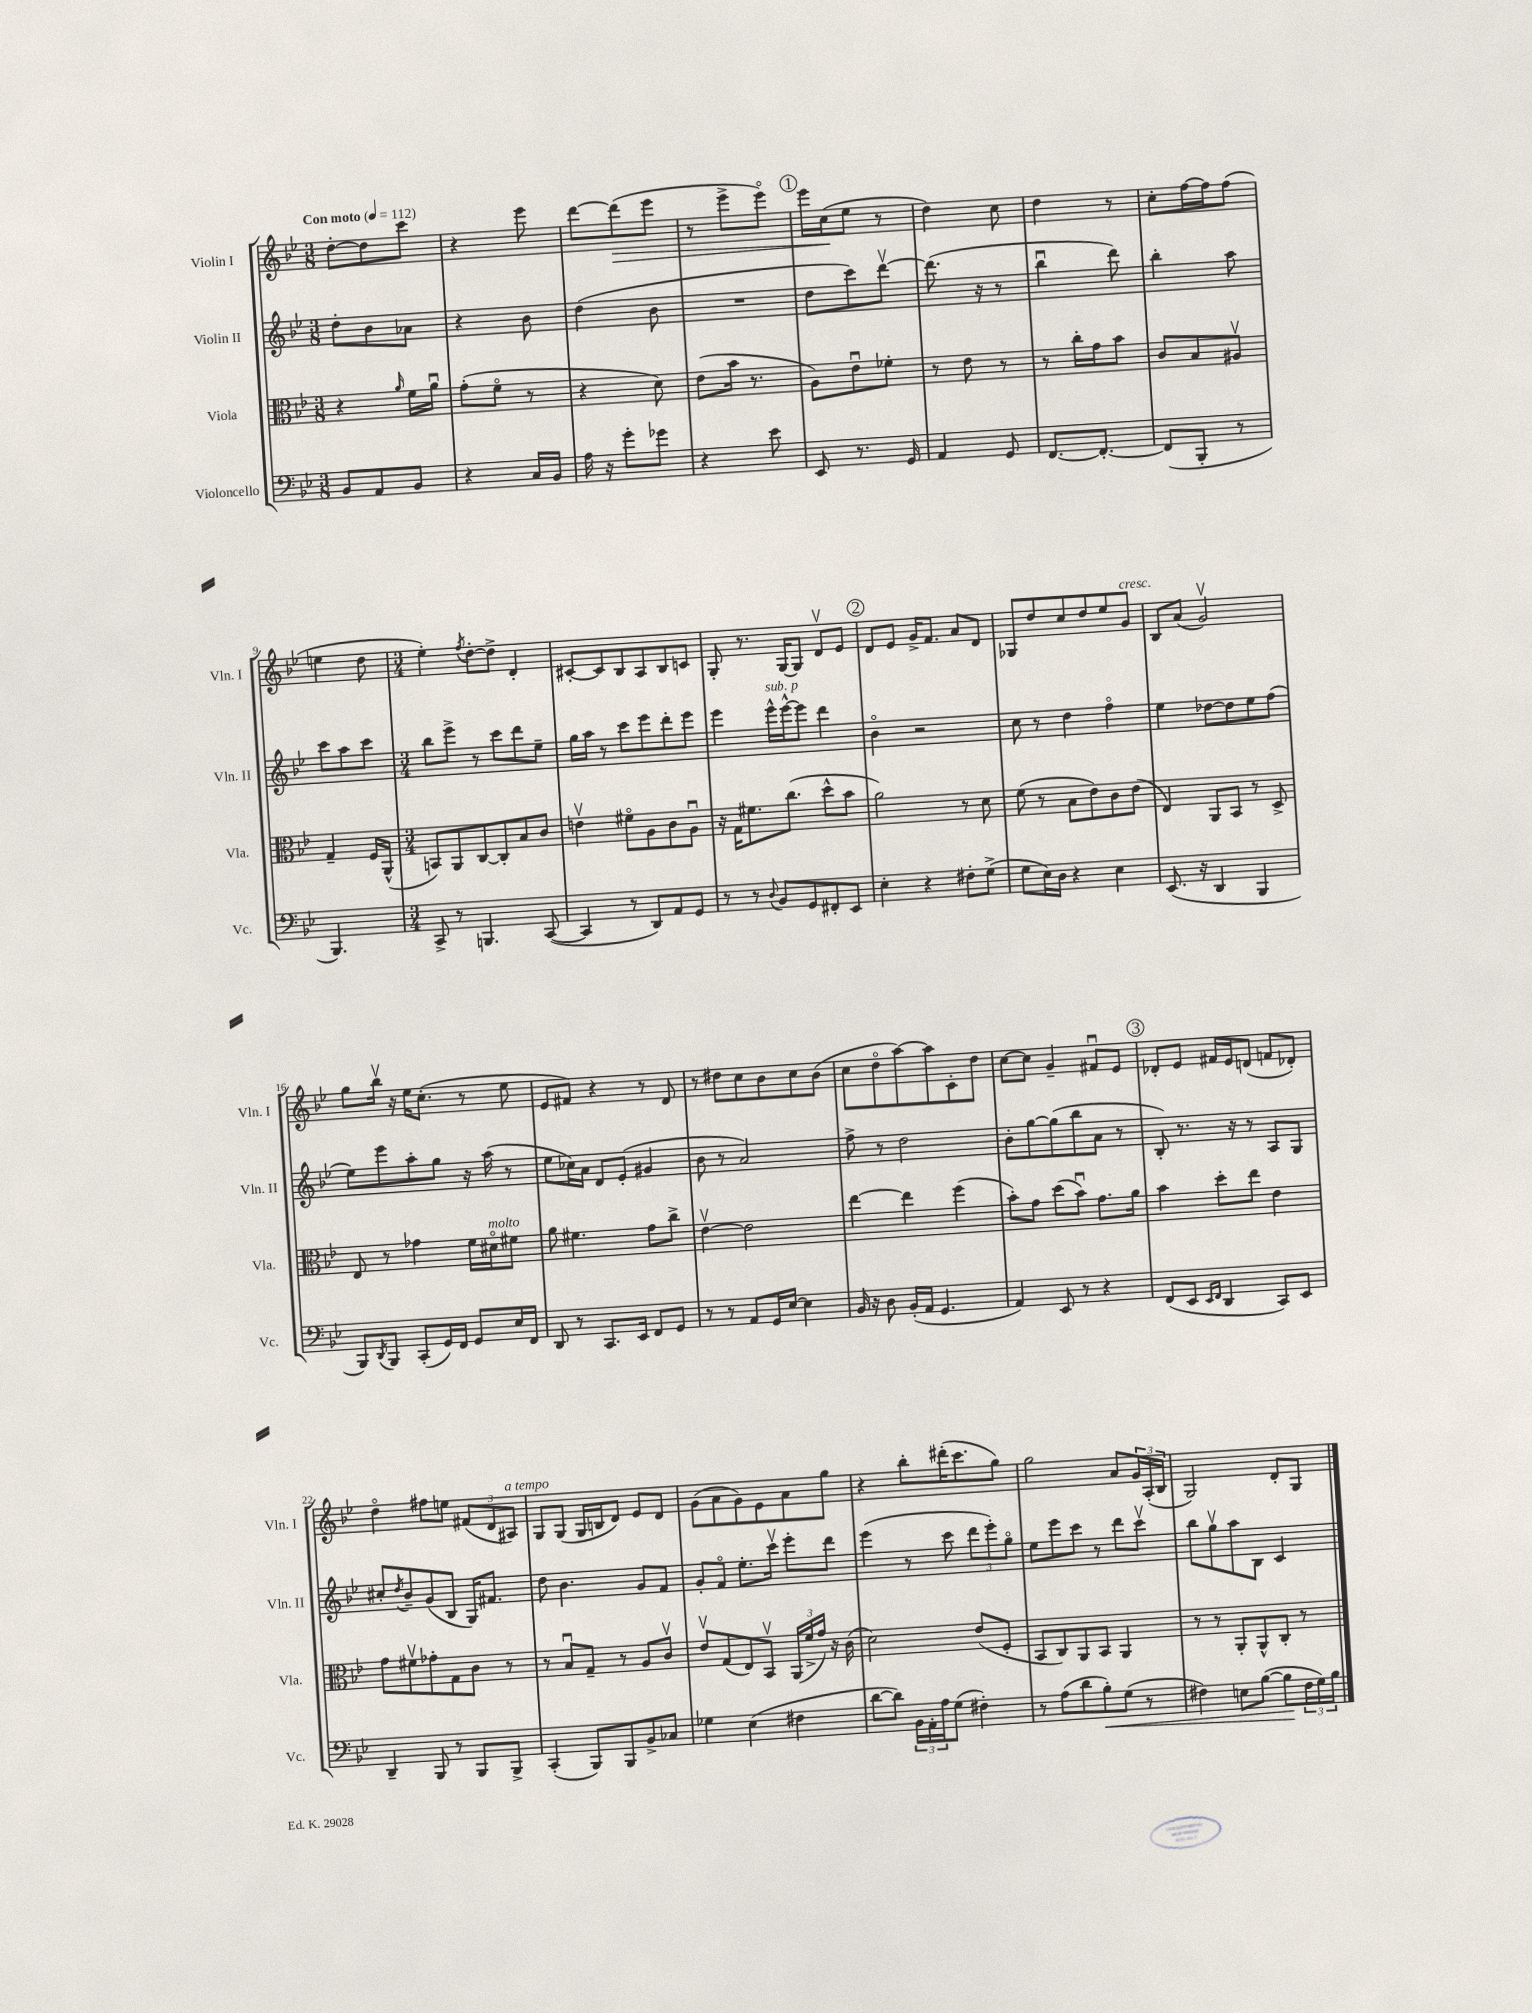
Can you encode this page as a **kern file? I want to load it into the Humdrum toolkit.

**kern	**dynam	**kern	**kern	**kern	**dynam
*part4	*part4	*part3	*part2	*part1	*part1
*staff4	*staff4	*staff3	*staff2	*staff1	*staff1
*I"Violoncello	*	*I"Viola	*I"Violin II	*I"Violin I	*
*I'Vc.	*	*I'Vla.	*I'Vln. II	*I'Vln. I	*
*clefF4	*	*clefC3	*clefG2	*clefG2	*
*k[b-e-]	*	*k[b-e-]	*k[b-e-]	*k[b-e-]	*
*M3/8	*	*M3/8	*M3/8	*M3/8	*
*MM112	*	*MM112	*MM112	*MM112	*
=1	=1	=1	=1	=1	=1
!	!	!	!	!LO:TX:a:B:t=Con moto	!
8BB-/L	.	4r	8dd'\L	[8dd'\L	.
8AA/	.	.	8b-\	8dd\]	.
.	.	16qqa/	.	.	.
8BB-/J	.	16f\LL	8a-X\J	8ccc\J	.
.	.	16au\JJ	.	.	.
=2	=2	=2	=2	=2	=2
4r	.	(8g'\L	4r	4r	.
.	.	8f\J	.	.	.
16C/LL	.	8r	8b-\	8eee-\	.
16BB-/JJ	.	.	.	.	.
=3	=3	=3	=3	=3	=3
16A\	.	4r	(4dd\	[8ddd\L	.
16r	.	.	.	.	.
!	!	!	!	!	!LO:HP:b
8g'\L	.	.	.	(8ddd\]	>
8g-X\J	.	8d\)	8b-\	8eee-\J	.
=4	=4	=4	=4	=4	=4
4r	.	(8e-\L	4.r	8r	.
.	.	16b-\Jk	.	8eee-^\L	.
.	.	8.r	.	.	.
8e-\	.	.	.	8eee-\J)	.
!!LO:REH:place=s1:t=1
=5	=5	=5	=5	=5	=5
8EE-/	.	8A\L)	8dd\L	16eee-\LL	.
.	.	.	.	(16cc\J	.
8.r	.	8e-u\	8ccc\)	8ee-\J	]
.	.	8f-X'\J	[8dddv\J	8r	.
16GG/	.	.	.	.	.
=6	=6	=6	=6	=6	=6
4AA/	.	8r	(8.ddd\]	4dd\)	.
.	.	8e-\	.	.	.
.	.	.	16r	.	.
8GG/	.	8r	8r	8cc\	.
=7	=7	=7	=7	=7	=7
[8.FF/L	.	8r	4bb-u\	4dd\	.
.	.	16cc'\LL	.	.	.
8.FF'/J_	.	16g\J	.	.	.
.	.	8b-\J	8ddd\)	8r	.
=8	=8	=8	=8	=8	=8
(8FF/L]	.	8c/L	4bb-'\	8cc'\L	.
8BBB-'/J	.	8B-/	.	[16ff\L	.
.	.	.	.	16ff\J]	.
8r	.	8A#Xv/J	8aa\	(8ff\J	.
!!LO:LB:g=z
=9	=9	=9	=9	=9	=9
4.BBB-/)	.	4G~/	8ccc\L	4een\	.
.	.	.	8aa\	.	.
.	.	16F/LL	8ccc\J	8dd\	.
.	.	(16AA^^/JJ	.	.	.
=10	=10	=10	=10	=10	=10
*M3/4	*	*M3/4	*M3/4	*M3/4	*
8CC^/	.	8BBn/L)	8bb-\L	4ee-'\)	.
8r	.	8AA/	8eee-^\J	.	.
.	.	.	.	8qff/	.
4.BBBn/	.	[8C/	8r	[8dd'\L	.
.	.	8C'/]	8ccc\L	8dd^\J]	.
.	.	8B-/	8ddd\	4d'/	.
([8CC/	.	8c/J	8ee-~\J	.	.
=11	=11	=11	=11	=11	=11
4CC/]	.	4env\	16gg\LL	[8c#X'/L	.
.	.	.	16aa\JJ	.	.
.	.	.	8r	8c#/]	.
8r	.	8f#X\L	8ccc\L	8B-/	.
8DD/L)	.	8A\	8eee-\	8A/	.
8AA/	.	8c\	8ddd'\	8B-/	.
8GG/J	.	8Au\J	8eee-\J	8cn/J	.
=12	=12	=12	=12	=12	=12
8r	.	16r	4eee-\	8G'/	.
.	.	16G\KL	.	.	.
8r	.	8.f#X\	.	8.r	.
8qqD/	.	.	.	.	.
!	!	!	!LO:TX:a:i:t=sub. p	!	!
8BB-/L	.	.	16eee-^^\LL	.	.
.	.	(8.cc\J	[16eee-^^\J	[16G/KL	.
8GG/	.	.	8eee-\J]	8G/J]	.
8FF#X'/	.	8dd^^\L	4ddd\	8dv/L	.
8EE-/J	.	8b-\J	.	8e-/J	.
!!LO:REH:place=s1:t=2
=13	=13	=13	=13	=13	=13
4E-'\	.	2a\)	4b-\	8d/L	.
.	.	.	.	8e-/J	.
4r	.	.	2r	16g^/KL	.
.	.	.	.	8.f/J	.
8F#X'\L	.	8r	.	8a/L	.
(8G^\J	.	8d\	.	8d/J	.
=14	=14	=14	=14	=14	=14
8G\L	.	(8f\	8cc\	8G-X/L	.
16E-\L)	.	8r	8r	8dd/	.
16D\JJ	.	.	.	.	.
4r	.	8B-\L	4dd\	8cc/	.
.	.	8e-\)	.	8dd/	.
4E-\	.	8c\	4ff\	8ee-/	.
!	!	!	!	!LO:TX:a:i:t=cresc.	!
.	.	(8e-\J	.	8g/J	.
=15	=15	=15	=15	=15	=15
(8.EE-/	.	4E-/)	4ee-\	8B-/L	.
.	.	.	.	(8a/J	.
16r	.	.	.	.	.
4DD/	.	8AA/L	[8dd-X\L	2gv/)	.
.	.	8BB-/J	8dd-\]	.	.
4BBB-/	.	8r	8ee-\	.	.
.	.	8D^/	(8ff\J	.	.
!!LO:LB:g=z
=16	=16	=16	=16	=16	=16
8BBB-/L)	.	8E-/	8ee-\L)	8gg\L	.
8qDD/	.	.	.	.	.
8BBB-/J	.	8r	8eee-\	16bb-v\Jk	.
.	.	.	.	16r	.
(8CC'/L	.	4g-X\	8aa'\	16ee-\KL	.
.	.	.	.	(8.cc'\J	.
16GG/L)	.	.	8gg\J	.	.
16FF/JJ	.	.	.	.	.
8GG/L	.	16f\LL	16r	8r	.
!	!	!LO:TX:a:i:t=molto	!	!	!
.	.	16d#X\J	(16aa\	.	.
16E-/L	.	8f#X\J	8r	8ee-\	.
16FF/JJ	.	.	.	.	.
=17	=17	=17	=17	=17	=17
8DD/	.	8a\	8ee-\L	8e-/L	.
8r	.	4.f#X\	16cc-X\L)	8f#X/J)	.
.	.	.	16a\JJ	.	.
8.CC/L	.	.	8d/L	4r	.
.	.	.	(8e-'/J	.	.
16EE-/Jk	.	.	.	.	.
8FF/L	.	8g\L	4g#X/	8r	.
8GG/J	.	8cc^\J	.	8d/	.
=18	=18	=18	=18	=18	=18
8r	.	[4e-v\	8b-\	8r	.
8r	.	.	8r	8dd#X\L	.
8AA/L	.	2e-\]	2a/)	8cc\	.
16GG/L	.	.	.	8b-\	.
[16E-/JJ	.	.	.	.	.
4E-\]	.	.	.	8cc\	.
.	.	.	.	(8b-\J	.
=19	=19	=19	=19	=19	=19
16BB-/	.	[4ee-\	8ff^\	8cc\L	.
16r	.	.	.	.	.
8D\	.	.	8r	8dd\	.
(16BB-'/LL	.	4ee-\]	2dd\	[8aa\)	.
16AA/JJ	.	.	.	.	.
4.GG/	.	.	.	8aa\]	.
.	.	(4ff\	.	8c'\	.
.	.	.	.	8dd\J	.
=20	=20	=20	=20	=20	=20
4AA/)	.	8b-'\L)	8b-'\L	[8cc\L	.
.	.	8g\J	[8gg\	8cc\J]	.
8EE-/	.	(8dd\L	(8gg\]	4g~/	.
8r	.	8b-u\J)	8bb-\	.	.
4r	.	8.g\L	8a\J	8f#Xu/L	.
.	.	.	8r	8e-/J	.
.	.	16a\Jk	.	.	.
!!LO:REH:place=s1:t=3
=21	=21	=21	=21	=21	=21
(8FF/L	.	4b-\	8B-'/)	8d-X'/L	.
8EE-/J	.	.	8.r	8e-/J	.
16qqEE-/LL	.	.	.	.	.
16qqFF/JJ	.	.	.	.	.
4DD/	.	8dd'\L	.	16f#X/LL	.
.	.	.	16r	16e-/J	.
.	.	8ee-\J	8r	(8dn/J	.
8CC/L)	.	4e-\	8A/L	8fn/L	.
8EE-/J	.	.	8G/J	8d-X'/J)	.
!!LO:LB:g=z
=22	=22	=22	=22	=22	=22
4DD~/	.	8g\L	8cc#X'/L	4dd\	.
.	.	.	8qdd/	.	.
.	.	8f#Xv\	8b-~/	.	.
8BBB-/	.	8g-X'\	(8g/	8ff#X\L	.
8r	.	8G\	8B-/J	8een\J	.
8BBB-/L	.	8c\J	16G/KL)	(12f#X/L	.
.	.	.	8.f#X/J	.	.
.	.	.	.	12d/	.
8BBB-^/J	.	8r	.	.	.
!	!	!	!	!LO:TX:a:i:t=a tempo	!
.	.	.	.	12A#X/J)	.
=23	=23	=23	=23	=23	=23
(4CC'/	.	8r	8dd\	8G/L	.
.	.	8B-u/L	4.b-\	(8G/J	.
8BBB-/L)	.	8G~/J	.	16G/LL	.
.	.	.	.	16Bn/J	.
8BBB-/	.	8r	.	8d/J)	.
8BB-^/	.	8A/L	8g/L	8e-/L	.
8C-X/J	.	8cv/J	8f/J	8d/J	.
=24	=24	=24	=24	=24	=24
4G-X\	.	8e-v/L	8g'/L	(8g\L	.
.	.	(8G/	8f/J	8a\	.
(4E-\	.	8E-/)	8.ee-'\L	8g\)	.
.	.	8BB-v/J	.	8e-\	.
.	.	.	16cccv\Jk	.	.
4F#X\	.	(24AA/LL	8eee-'\L	8a\	.
.	.	24f^/	.	.	.
.	.	24g/JJ)	.	.	.
.	.	16r	8ddd\J	8gg\J	.
.	.	(16c\	.	.	.
=25	=25	=25	=25	=25	=25
[8d\L	.	2d\)	(4eee-\	4r	.
8d\J])	.	.	.	.	.
24BB-\LL	.	.	8r	8bb-'\L	.
24AA'\	.	.	.	.	.
24A\J	.	.	.	.	.
(8G\J	.	.	8ccc\	(16ddd#X'\K	.
.	.	.	.	8.ccc\	.
4F#X'\)	.	(8e-/L	12ddd\L	.	.
.	.	.	12eee-'\)	.	.
.	.	8F'/J	.	8gg\J)	.
.	.	.	12gg\J	.	.
=26	=26	=26	=26	=26	=26
8r	.	8BB-/L	8ee-\L	2gg\	.
(8A\L	.	8C/)	8eee-\	.	.
8d\	.	8AA/	8ccc\J	.	.
!	!LO:HP:b	!	!	!	!
8B-'\)	<	8BB-/J	8r	.	.
(8G\J	.	4AA/	8ddd\L	8a/L	.
8r	.	.	8cccv\J	24g/L	.
.	.	.	.	(24A'/	.
.	.	.	.	24B-/JJ	.
=27	=27	=27	=27	=27	=27
4F#X\)	.	8r	8bb-\L	2G/)	.
.	.	8r	8ggv\	.	.
8En\L	.	8AA'/L	8aa\	.	.
([8B-\J	.	8AA^^/	8B-\J	.	.
8B-\L]	.	8C'/J	4c/	8d'/L	.
24F#\L	[	8r	.	8G/J	.
24G\)	.	.	.	.	.
24B-\JJ	.	.	.	.	.
==	==	==	==	==	==
*-	*-	*-	*-	*-	*-
